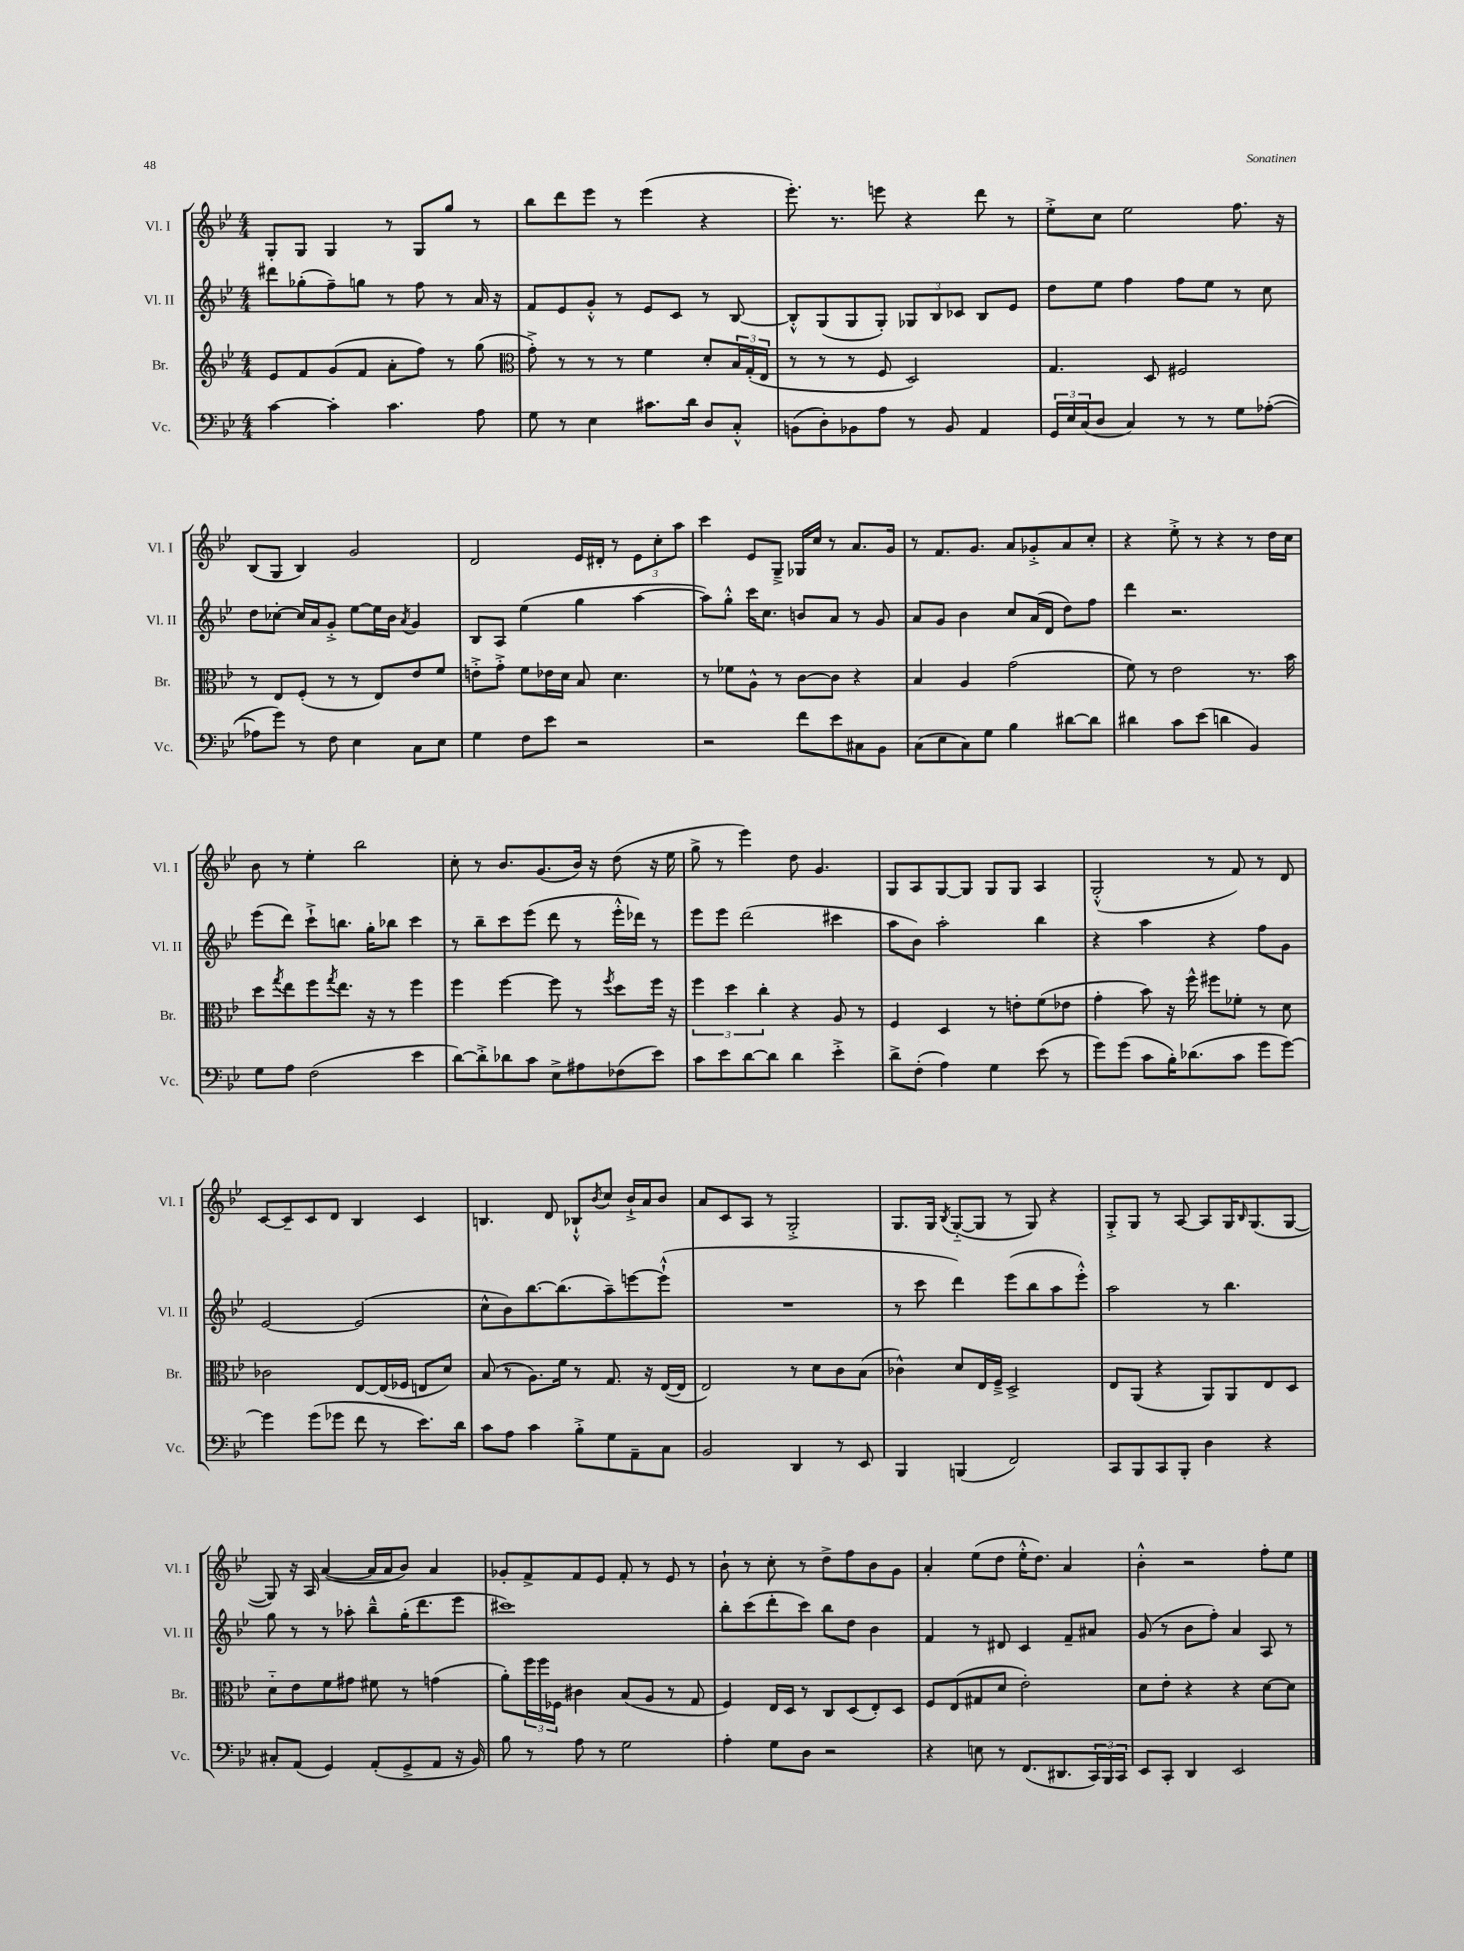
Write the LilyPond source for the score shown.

<<
\new StaffGroup <<
\new Staff = "s0" \with { instrumentName = "Vl. I" shortInstrumentName = "Vl. I" } {
    \clef treble \key bes \major \numericTimeSignature \time 4/4
    g8-. g8 g4 r8 g8 g''8 r8 |
    bes''8 d'''8 ees'''8 r8 ees'''4( r4 |
    ees'''8.-.) r8. e'''8 r4 d'''8 r8 |
    ees''8-.-> c''8 ees''2 f''8. r16 |
    bes8( g8 bes4) g'2 |
    d'2 ees'16 dis'16-. r8 \tuplet 3/2 { ees'8 c''8-. a''8 } |
    c'''4 ees'8 g8---> ges16 c''16 r8 a'8. g'16 |
    r8 f'8. g'8. a'8 ges'8-.-> a'8 c''8-. |
    r4 ees''8-.-> r8 r4 r8 d''16 c''16 |
    bes'8 r8 ees''4-. bes''2 |
    c''8-. r8 bes'8. g'8.( bes'16) r16 d''8( r16 ees''16 |
    g''8-> r8 ees'''4) d''8 g'4. |
    g8 a8 g8~ g8 g8 g8 a4 |
    g2-.-^( r8 f'8) r8 d'8 |
    c'8~ c'8-- c'8 d'8 bes4 c'4 |
    b4. d'8 bes8-!-^ \acciaccatura { bes'8 } c''8 bes'16-!-> a'16 bes'8 |
    a'8 c'8 a8 r8 g2-.-> |
    g8. g16 \acciaccatura { bes8 } g8~-_( g8 r8 g8) r4 |
    g8-.-> g8 r8 a8~ a8 g16 \grace { bes16 } g8.( g8~ |
    g8) r16 a16 a'4~( a'16 a'16 bes'8) a'4 |
    ges'8-. f'8-> f'8 ees'8 f'8-. r8 ees'8 r8 |
    bes'8-! r8 c''8-. r8 d''8-> f''8 bes'8 g'8 |
    a'4-. ees''8( d''8 ees''16-.-^ d''8.) a'4 |
    bes'4-.-^ r2 f''8-. ees''8 \bar "|." |
}
\new Staff = "s1" \with { instrumentName = "Vl. II" shortInstrumentName = "Vl. II" } {
    \clef treble \key bes \major \numericTimeSignature \time 4/4
    dis'''8 ges''8-.( f''8--) g''8 r8 f''8 r8 a'16 r16 |
    f'8 ees'8 g'8-.-^ r8 ees'8 c'8 r8 bes8~ |
    bes8-.-^ g8( g8 g8-.) \tuplet 3/2 { ges8 bes8 ces'8 } bes8 ees'8 |
    d''8 ees''8 f''4 f''8 ees''8 r8 c''8 |
    d''8 ces''8~-. ces''16 a'16 g'8-.-> ees''8~ ees''16 bes'16 \acciaccatura { a'8 } g'4 |
    bes8 a8 ees''4( g''4 a''4~ |
    a''8) g''8-.-^ c'''16 c''8. b'8 a'8 r8 g'8 |
    a'8 g'8 bes'4 c''8 a'16( d'16 d''8) f''8 |
    d'''4 r2. |
    ees'''8( d'''8) c'''8-!-> b''8. g''16-. bes''8 c'''4 |
    r8 bes''8-- c'''8 ees'''8( d'''8 r8 ees'''16-.-^ des'''16) r8 |
    ees'''8 ees'''8 d'''2( cis'''4 |
    a''8 bes'8) a''2-. bes''4 |
    r4 a''4 r4 f''8 g'8 |
    ees'2~ ees'2( |
    c''8-^ bes'8) bes''8.~ bes''8.( a''8--) e'''8~ e'''8-!-^( |
    R1 |
    r8 c'''8 d'''4) ees'''8( bes''8 a''8 ees'''8-.-^) |
    a''2 r8 bes''4. |
    g''8 r8 r8 aes''8-. bes''8---^ g''16-.( d'''8. ees'''8 |
    cis'''1) |
    bes''8-. c'''8( d'''8-. c'''8) bes''8 d''8 bes'4 |
    f'4 r8 dis'8 c'4 f'8-- ais'8 |
    g'8( r8 bes'8 f''8-.) a'4 a8 r8 \bar "|." |
}
\new Staff = "s2" \with { instrumentName = "Br." shortInstrumentName = "Br." } {
    \clef treble \key bes \major \numericTimeSignature \time 4/4
    ees'8 f'8 g'8( f'8 a'8-. f''8) r8 g''8( |
    \clef alto g'8-.->) r8 r8 r8 f'4 d'8-. \tuplet 3/2 { bes16 g16-.( ees16 } |
    r8 r8 r8 f8 d2) |
    g4. d8 fis2 |
    r8 ees8 f8-.( r8 r8 ees8) ees'8 f'8 |
    e'8-.-> g'8-.-> f'8 ees'16 d'16 bes8 d'4. |
    r8 fes'8 a8-^ r8 c'8~ c'8 r4 |
    bes4 a4 g'2( |
    f'8) r8 ees'2 r8. bes'16 |
    d''8 \acciaccatura { g''8 } ees''8 f''8 \acciaccatura { g''8 } ees''8. r16 r8 f''4 |
    f''4 f''4~ f''8 r8 \acciaccatura { f''8 } d''8 f''16 r16 |
    \tuplet 3/2 { f''4 d''4 c''4-. } r4 a8 r8 |
    f4 d4 r8 e'8-. f'8( ees'8 |
    g'4-. bes'8) r16 f''16-^ fis''8 fes'8-. r8 d'8 |
    ces'2 ees8~ ees16( fes16 e8 d'8) |
    bes8( r8 a8.) f'16 r8 g8. r16 ees16~( ees16 |
    ees2) r8 d'8 c'8 bes8( |
    ces'4-^) d'8 ees16 f16---> d2-> |
    ees8 a,8( r4 a,8) a,8 ees8 d8 |
    d'8-_ ees'8 f'8 gis'8 fis'8 r8 g'4( |
    a'8-.) \tuplet 3/2 { f''16 f''16 fes16 } cis'4 bes8( a8 r8 g8 |
    f4) ees16 d16 r8 c8 d8( ees8-.) d8 |
    f8 ees8( gis8 d'8 ees'2-.) |
    d'8 ees'8-. r4 r4 d'8~ d'8 \bar "|." |
}
\new Staff = "s3" \with { instrumentName = "Vc." shortInstrumentName = "Vc." } {
    \clef bass \key bes \major \numericTimeSignature \time 4/4
    c'4~ c'4-. c'4. a8 |
    g8 r8 ees4 cis'8. d'16 d8 c8-.-^ |
    b,8( d8-.) bes,8 a8 r8 bes,8 a,4 |
    \tuplet 3/2 { g,16 ees16 c16( } d8 c4) r8 r8 g8 aes8~-.( |
    aes8 g'8) r8 f8 ees4 c8 ees8 |
    g4 f8 ees'8 r2 |
    r2 f'8 ees'8 cis8 bes,8 |
    c8( ees8 c8) g8 bes4 dis'8~ dis'8 |
    dis'4 c'8 ees'8( d'4 bes,4) |
    g8 a8 f2( ees'4 |
    d'8~) d'8-.-> des'8 c'8 ees8-> ais8 fes8( ees'8) |
    c'8 ees'8 d'8~ d'8 d'4 ees'4-.-> |
    d'8-> f8-.( a4) g4 ees'8( r8 |
    g'8) g'8( c'8 bes16-.) des'8.( c'8 g'8 g'8~) |
    g'4 g'8( ges'8 f'8 r8 ees'8.) d'16 |
    c'8 a8 c'4 bes8-.-> g8 a,8-- c8 |
    bes,2 d,4 r8 ees,8 |
    bes,,4 b,,4( f,2) |
    c,8 bes,,8 c,8 bes,,8-. d4 r4 |
    cis8-. a,8( g,4) a,8-.( g,8-> a,8 r16 bes,16) |
    bes8 r8 a8 r8 g2 |
    a4-. g8 d8 r2 |
    r4 e8 r8 f,8.( dis,8. \tuplet 3/2 { c,16) bes,,16 c,16 } |
    ees,8 c,8-. d,4 ees,2 \bar "|." |
}
>>
>>
\layout { \context { \Score \remove "Bar_number_engraver" } }
